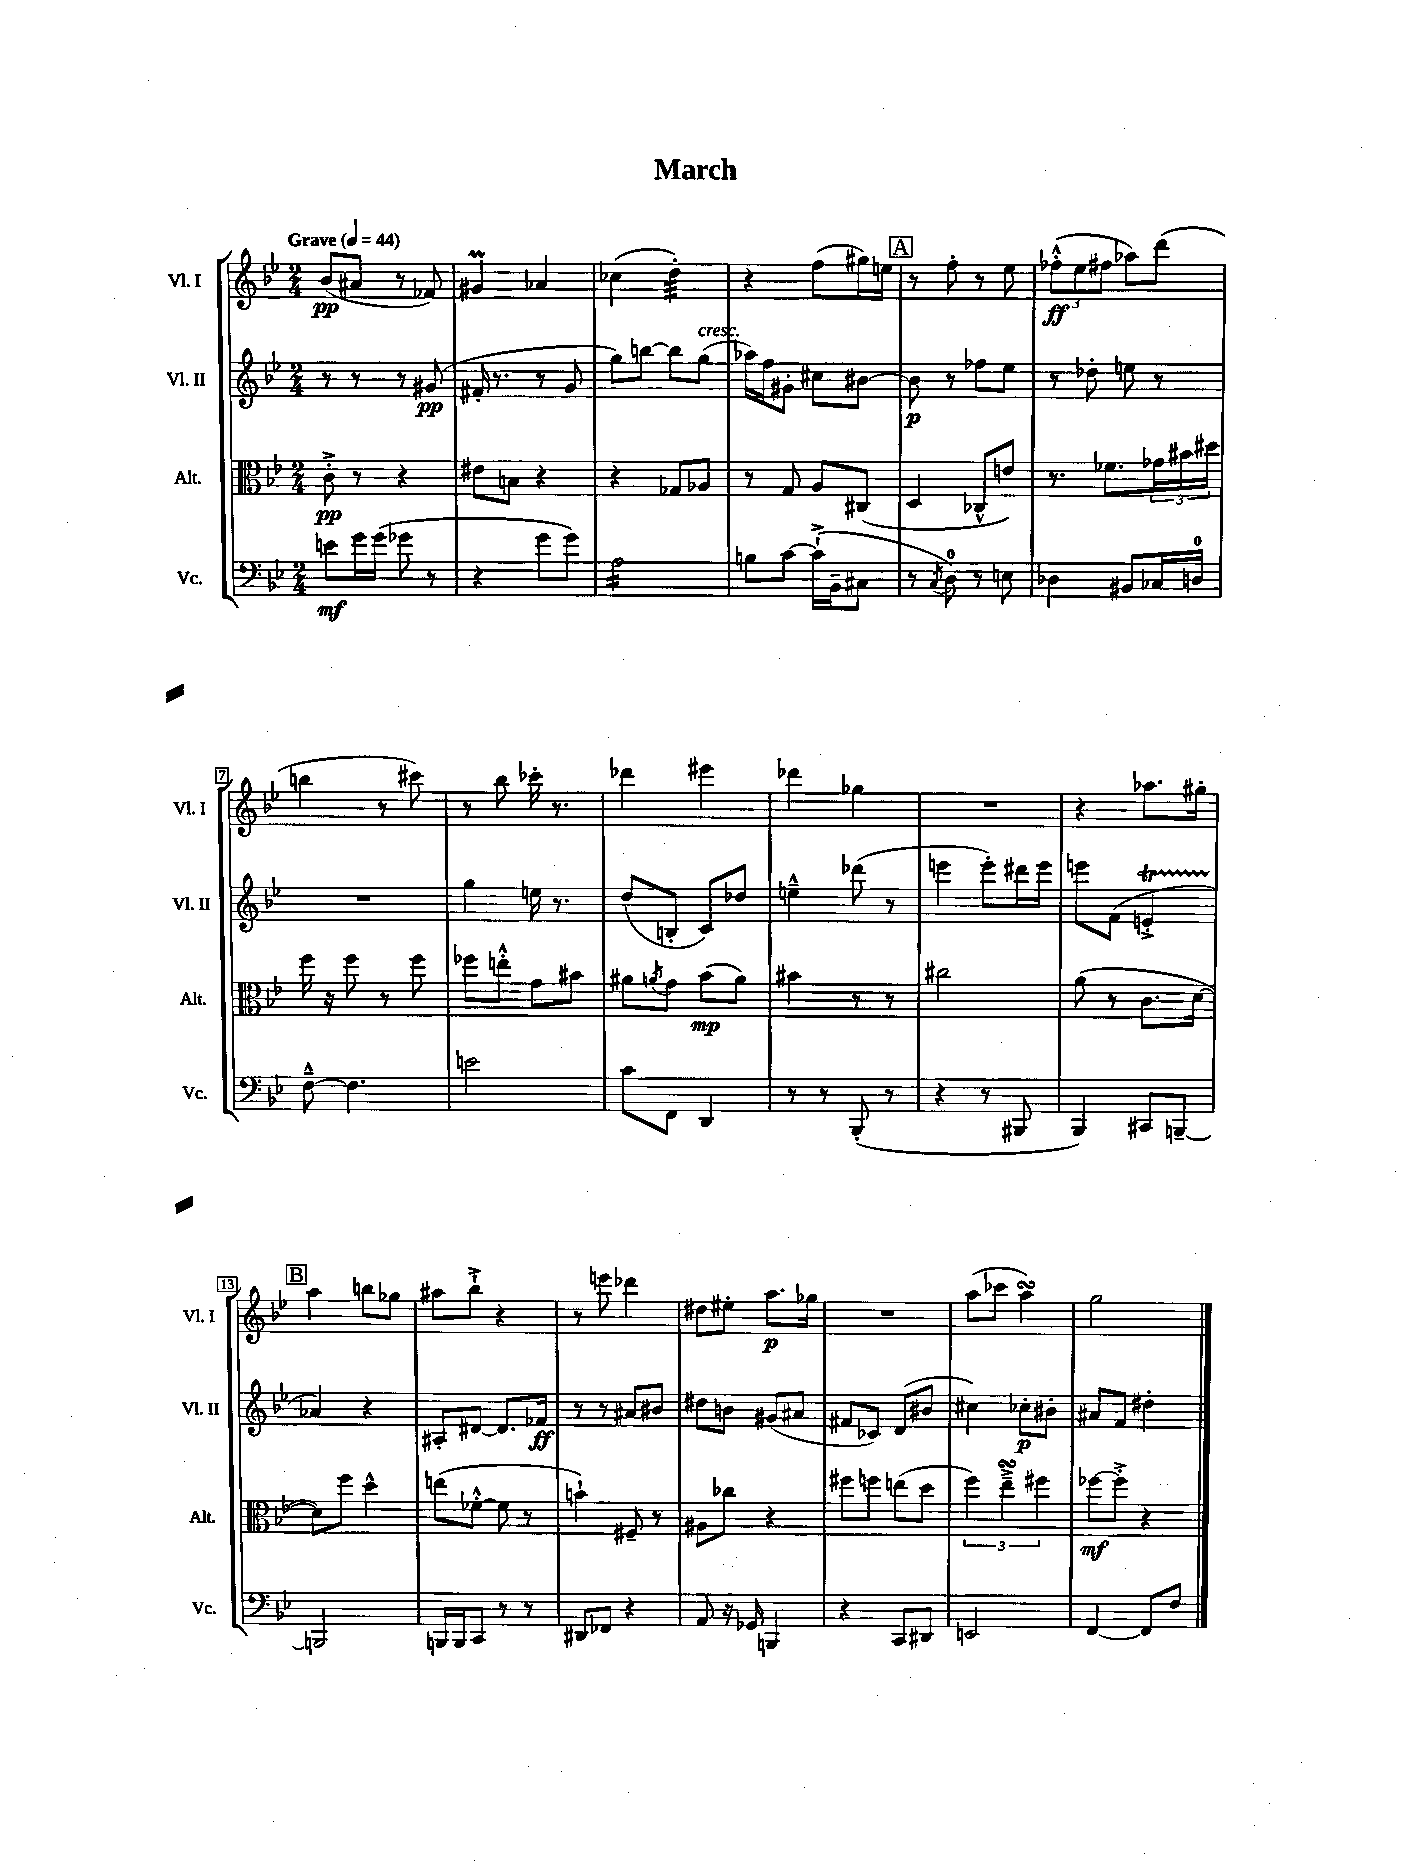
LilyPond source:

\header { title = "March" }
<<
\new StaffGroup <<
\new Staff = "s0" \with { instrumentName = "Vl. I" shortInstrumentName = "Vl. I" } {
    \clef treble \key bes \major \numericTimeSignature \time 2/4 \tempo "Grave" 4 = 44
    bes'8\pp( ais'8 r8 fes'8) |
    gis'4\prall aes'4 |
    ces''4( d''4:32-.) |
    r4 f''8( gis''16) e''16 |
    \mark \markup { \box "A" } r8 f''8-. r8 ees''8 |
    \tuplet 3/2 { fes''8-.-^\ff( ees''8 fis''8 } aes''8) d'''8( |
    b''4 r8 cis'''8) |
    r8 bes''8 ces'''16-. r8. |
    des'''4 eis'''4 |
    des'''4 ges''4 |
    R2 |
    r4 aes''8. gis''16-. |
    \mark \markup { \box "B" } a''4 b''8 ges''8 |
    ais''8 bes''8-!-> r4 |
    r8 e'''8 des'''4 |
    dis''8 eis''8-. a''8.\p ges''16 |
    R2 |
    a''8( ces'''8 a''4\turn) |
    g''2 \bar "|." |
}
\new Staff = "s1" \with { instrumentName = "Vl. II" shortInstrumentName = "Vl. II" } {
    \clef treble \key bes \major \numericTimeSignature \time 2/4
    r8 r8 r8 gis'8\pp( |
    fis'16-. r8. r8 g'8 |
    g''8) b''8~ b''8 g''8^\markup { \italic "cresc." }( |
    aes''16) f''16 gis'8-. cis''8 bis'8~ |
    \mark \markup { \box "A" } bis'8\p r8 fes''8 ees''8 |
    r8 des''8-. e''8 r8 |
    R2 |
    g''4 e''16 r8. |
    d''8( b8-. c'8) des''8 |
    e''4---^ des'''8( r8 |
    e'''4 e'''8-.) dis'''16 e'''16 |
    e'''8 f'8( e'4-.->\startTrillSpan |
    \mark \markup { \box "B" } aes'4\stopTrillSpan) r4 |
    ais8-. dis'8~ dis'8. fes'16\ff |
    r8 r8 ais'8 bis'8 |
    dis''8 b'8 gis'8( ais'8 |
    fis'8 ces'8) d'8( bis'8 |
    cis''4) ces''8-.\p bis'8-. |
    ais'8 f'8 dis''4-. \bar "|." |
}
\new Staff = "s2" \with { instrumentName = "Alt." shortInstrumentName = "Alt." } {
    \clef alto \key bes \major \numericTimeSignature \time 2/4
    c'8-.->\pp r8 r4 |
    eis'8 b8 r4 |
    r4 ges8 aes8 |
    r8 g8 a8 cis8( |
    \mark \markup { \box "A" } d4 ces8-^ e'8) |
    r8. fes'8. \tuplet 3/2 { ges'16 bis'16 dis''16 } |
    f''16 r16 f''8 r8 f''8 |
    fes''8 e''8-.-^ g'8 bis'8 |
    ais'8 \acciaccatura { a'8 } g'8 bes'8\mp( a'8) |
    bis'4 r8 r8 |
    cis''2 |
    a'8( r8 c'8. d'16~ |
    \mark \markup { \box "B" } d'8) f''8 d''4-^ |
    e''8( fes'8~-.-^ fes'8 r8 |
    b'4-!) fis8-- r8 |
    ais8 ces''8 r4 |
    fis''8 f''8 e''8( d''8 |
    \tuplet 3/2 { f''4) ees''4--->\turn fis''4 } |
    fes''8~\mf fes''8-.-> r4 \bar "|." |
}
\new Staff = "s3" \with { instrumentName = "Vc." shortInstrumentName = "Vc." } {
    \clef bass \key bes \major \numericTimeSignature \time 2/4
    e'8\mf g'16 g'16( ges'8 r8 |
    r4 g'8 g'8) |
    a2:16 |
    b8 c'8~ c'16-!->( bes,16-- cis8 |
    \mark \markup { \box "A" } r8 \acciaccatura { c8 } d8-0) r8 e8 |
    des4 bis,8 ces16 d16-0 |
    f8~---^ f4. |
    e'2 |
    c'8 f,8 d,4 |
    r8 r8 bes,,8-.( r8 |
    r4 r8 bis,,8 |
    bes,,4) cis,8 b,,8~-- |
    \mark \markup { \box "B" } b,,2 |
    b,,16 b,,16 c,8 r8 r8 |
    dis,8 fes,8 r4 |
    a,8 r16 ges,16 b,,4 |
    r4 c,8 dis,8 |
    e,2 |
    f,4~ f,8 f8 \bar "|." |
}
>>
>>
\layout { \context { \Score \override BarNumber.stencil = #(make-stencil-boxer 0.1 0.3 ly:text-interface::print) } }
